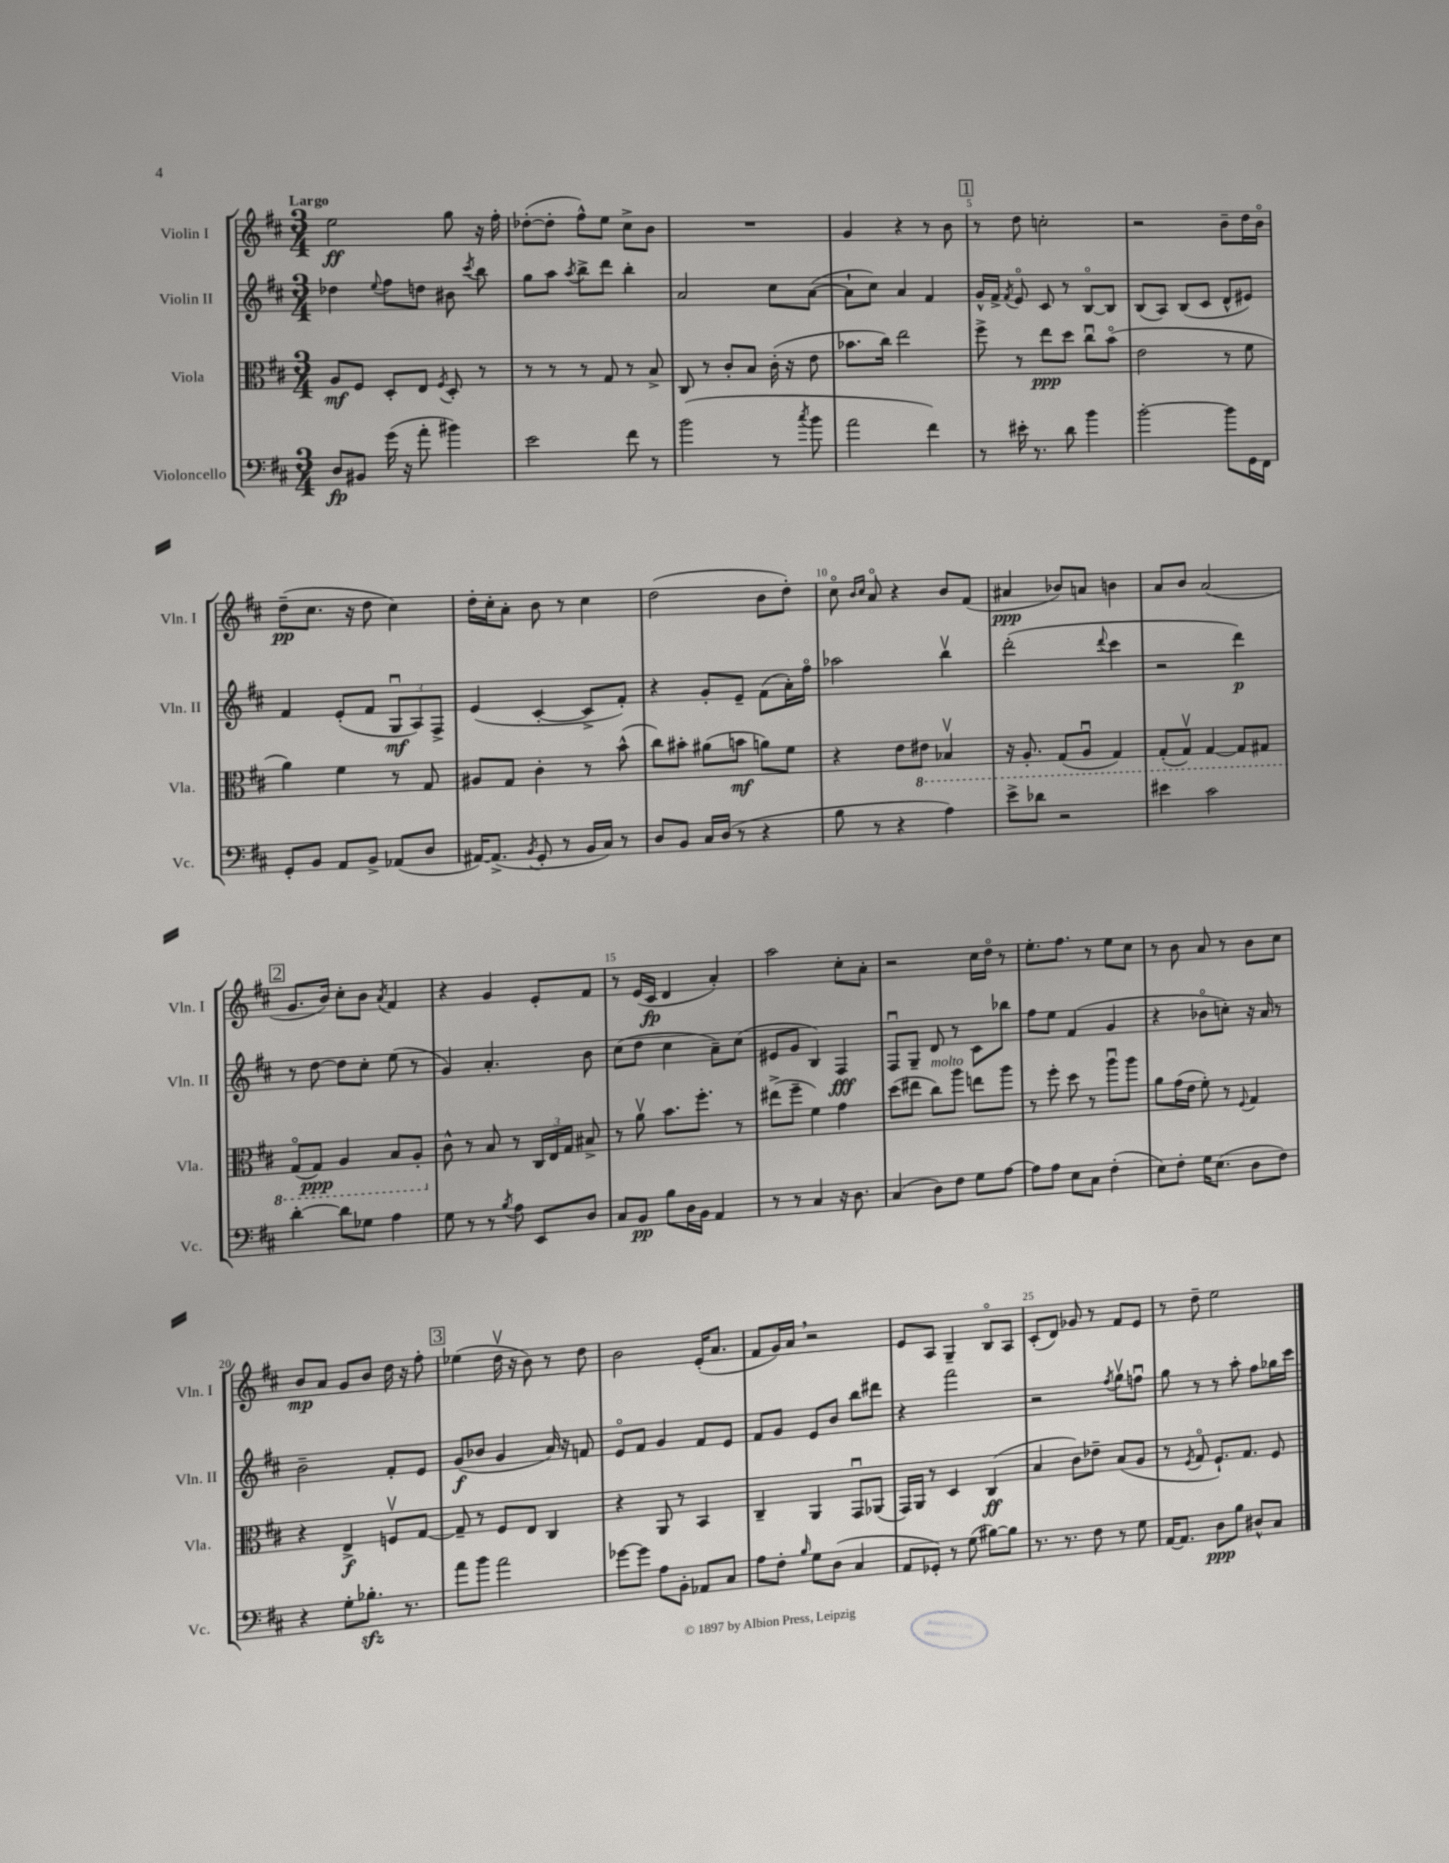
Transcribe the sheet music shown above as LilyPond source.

<<
\new StaffGroup <<
\new Staff = "s0" \with { instrumentName = "Violin I" shortInstrumentName = "Vln. I" } {
    \clef treble \key d \major \numericTimeSignature \time 3/4 \tempo "Largo"
    \autoBeamOff e''2\ff g''8 r16 fis''16-. |
    des''8[~-.( des''8]-. fis''8[-^) e''8] cis''8[-> b'8] |
    R2. |
    g'4 r4 r8 b'8 |
    \mark \markup { \box "1" } r8 d''8 c''2-. |
    r2 b'8[-- d''16 b'16]\flageolet |
    d''8[--\pp( cis''8.] r16 d''8 cis''4) |
    d''16[-. cis''16-. a'8]-. b'8 r8 cis''4 |
    d''2( b'8[ d''8]-.) |
    cis''8\flageolet \grace { b'16[ cis''16] } a'8\flageolet r4 b'8[ fis'8]( |
    ais'4\ppp bes'8[) a'8] b'4 |
    a'8[ b'8] a'2( |
    \mark \markup { \box "2" } g'8.[ b'16]) cis''8[-. b'8] \acciaccatura { a'8 } fis'4 |
    r4 g'4 e'8[-. fis'8] |
    r8 e'16[( cis'16]\fp d'4 a'4-.) |
    a''2 cis''8[-. a'8]-. |
    r2 cis''16[ d''16]\flageolet r8 |
    e''8.[-. fis''8.] r8 e''8[ cis''8] |
    r8 b'8 a'8 r8 b'8[ cis''8] |
    b'8[\mp a'8] g'8[ b'8] d''16 r16 fis''8-. |
    \mark \markup { \box "3" } ees''4( d''16\upbow r16 b'8) r8 d''8 |
    b'2 e'16[-.( a'8.] |
    fis'8[ g'16) a'16] \breathe r2 |
    e'8[ a8] g4-- b8[\flageolet a8] |
    cis'8[-.( d'8]) ges'8 r8 fis'8[ e'8] |
    r8 d''8-- e''2 \bar "|." |
}
\new Staff = "s1" \with { instrumentName = "Violin II" shortInstrumentName = "Vln. II" } {
    \clef treble \key d \major \numericTimeSignature \time 3/4
    \autoBeamOff des''4 \appoggiatura { e''8 } fis''8[ d''8] bis'8 \acciaccatura { cis'''8 } b''8 |
    g''8[ a''8] \acciaccatura { a''8 } b''8[-> d'''8] b''4-. |
    a'2 cis''8[ a'8]~( |
    a'8[-! cis''8]) a'4 fis'4 |
    \mark \markup { \box "1" } g'16[-^ fis'16]-> \acciaccatura { fis'8 } e'8\flageolet cis'8 r8 b8[~\flageolet b8] |
    b8[( a8]) b8[( cis'8] d'8[-^ eis'8]) |
    fis'4 e'8[-.( fis'8] \tuplet 3/2 { g8[\downbow\mf a8) fis8]-> } |
    e'4( cis'4~-. cis'8[-> fis'8]-.) |
    r4 g'8[-. e'8]-- fis'8[( a'16-.) fis''16]\flageolet |
    aes''2 b''4\upbow |
    d'''2-.( \appoggiatura { d'''8 } cis'''4 |
    r2 d'''4\p) |
    \mark \markup { \box "2" } r8 d''8~ d''8[ cis''8]-. e''8( r8 |
    g'4) a'4.-. b'8 |
    cis''8[( d''8] cis''4 a'8[--) cis''8]( |
    eis'8[ g'8] b4) fis4\fff |
    fis8[\downbow g8]-- d'8 r8 cis'8[ bes''8] |
    fis''8[ e''8] fis'4( g'4 |
    r4 bes'8[\flageolet c''8]-.) r16 a'16 r8 |
    b'2-- fis'8[-. e'8] |
    \mark \markup { \box "3" } g'8[\f( bes'8] g'4 a'16) r16 f'8 |
    e'8[\flageolet fis'8] g'4 fis'8[ e'8] |
    fis'8[ g'8] e'8[ b'8] b''8[ dis'''8] |
    r4 fis'''2 |
    r2 \acciaccatura { fis''8 } g''8[\upbow f''8]\downbow |
    g''8 r8 r8 a''8-. fis''8[ ges''16 cis'''16] \bar "|." |
}
\new Staff = "s2" \with { instrumentName = "Viola" shortInstrumentName = "Vla." } {
    \clef alto \key d \major \numericTimeSignature \time 3/4
    \autoBeamOff a8[\mf fis8] d8[-. e8] \acciaccatura { fis8 } d8-. r8 |
    r8 r8 r8 g8 r8 b8-> |
    cis8 r8 cis'8[-. b8] cis'16-.( r16 e'8 |
    bes'8.[ cis''16]) e''2 |
    \mark \markup { \box "1" } fis''8-> r8 e''8[\ppp d''8] cis''8[\downbow b'8]\flageolet( |
    e'2 r8 fis'8 |
    a'4) fis'4 r8 g8 |
    ais8[ g8] cis'4-. r8 b'8-^( |
    cis''8[) bis'8]-. ais'8[( b'8]\mf a'8[) fis'8] |
    r4 e'8[ \ottava #-1 eis8] bes,4\upbow |
    r16 a,8.-. g,8[( a,8]\downbow g,4) |
    g,8[-.( g,8]\upbow) g,4~ g,8[ gis,8] |
    \mark \markup { \box "2" } g,8[\flageolet( g,8]\ppp) a,4 b,8[ a,8]-. \ottava #0 |
    cis'8-^ r8 b8 r8 \tuplet 3/2 { cis16[ e16 g16] } bis8-> |
    r8 a'8\upbow b'8.[ fis''8.]-. r8 |
    eis''8[->( fis''8]-- fis'4) g'4 |
    d''8[( eis''8] cis''8[^\markup { \italic "molto" }) a''8] e''8[ a''8] |
    r8 fis''8-. d''8 r8 a''8[\downbow a''8] |
    a'8[ g'16( e'16] fis'8-.) r8 \appoggiatura { fis8 } g4 |
    r4 e4->\f f8[\upbow g8]~ |
    \mark \markup { \box "3" } g8-- r8 fis8[ e8] cis4 |
    r4 a,8 r8 b,4 |
    cis4-- a,4 g,8[\downbow aes,8]( |
    g,16[) a,16] r8 d4 cis4\ff( |
    b4 cis'8[) ees'8]-- b8[( a8] |
    r8 \acciaccatura { fis8 } g8\flageolet fis8.[-!) g8.] fis8 \bar "|." |
}
\new Staff = "s3" \with { instrumentName = "Violoncello" shortInstrumentName = "Vc." } {
    \clef bass \key d \major \numericTimeSignature \time 3/4
    \autoBeamOff d8[\fp bis,8] g'16( r16 a'8-. bis'4) |
    e'2 fis'8 r8 |
    b'2( r8 \acciaccatura { cis''8 } b'8 |
    a'2 fis'4) |
    \mark \markup { \box "1" } r8 eis'16-. r8. d'8 b'4 |
    b'2~-. b'8[ g,16 fis,16] |
    g,8[-. b,8] a,8[ b,8]-> aes,8[( d8] |
    ais,16[~) ais,8.]->( \acciaccatura { b,8 } g,8-. r8 b,16[ cis16]) r8 |
    d8[ b,8] cis16[ d16]( r8 r4 |
    b8 r8 r4 a4) |
    e'8[-> des'8] r2 |
    eis'4 cis'2 |
    \mark \markup { \box "2" } d'4~-. d'8[ ges8] a4 |
    g8 r8 r8 \acciaccatura { b8 } a8 e,8[ d8] |
    cis8[ b,8]\pp b8[ d16 b,16] a,4 |
    r8 r8 cis4 r16 d8. |
    cis4( d8[) fis8] g8[ a8]~ |
    a8[ a8] e8[ cis8] fis4-.( |
    e8[) fis8]-. g16[ e8.]( d8[ fis8]) |
    r4 g8[-. bes8.]-.\sfz r8. |
    \mark \markup { \box "3" } a'8[ b'8] a'2 |
    ges'8[~ ges'8] a8[ b,8]-. aes,8[ cis8] |
    a8[ fis8]-. \grace { b16 } g8[ d8]( cis4 |
    a,8[ ges,8]-.) r8 g8( bis8[~) bis8] |
    r8. r8. fis8 r8 g8 |
    a,16[~ a,8.] d8[\ppp b8] dis8[-^ cis8] \bar "|." |
}
>>
>>
\layout { \context { \Score \override BarNumber.break-visibility = ##(#f #t #t) barNumberVisibility = #(every-nth-bar-number-visible 5) } }
